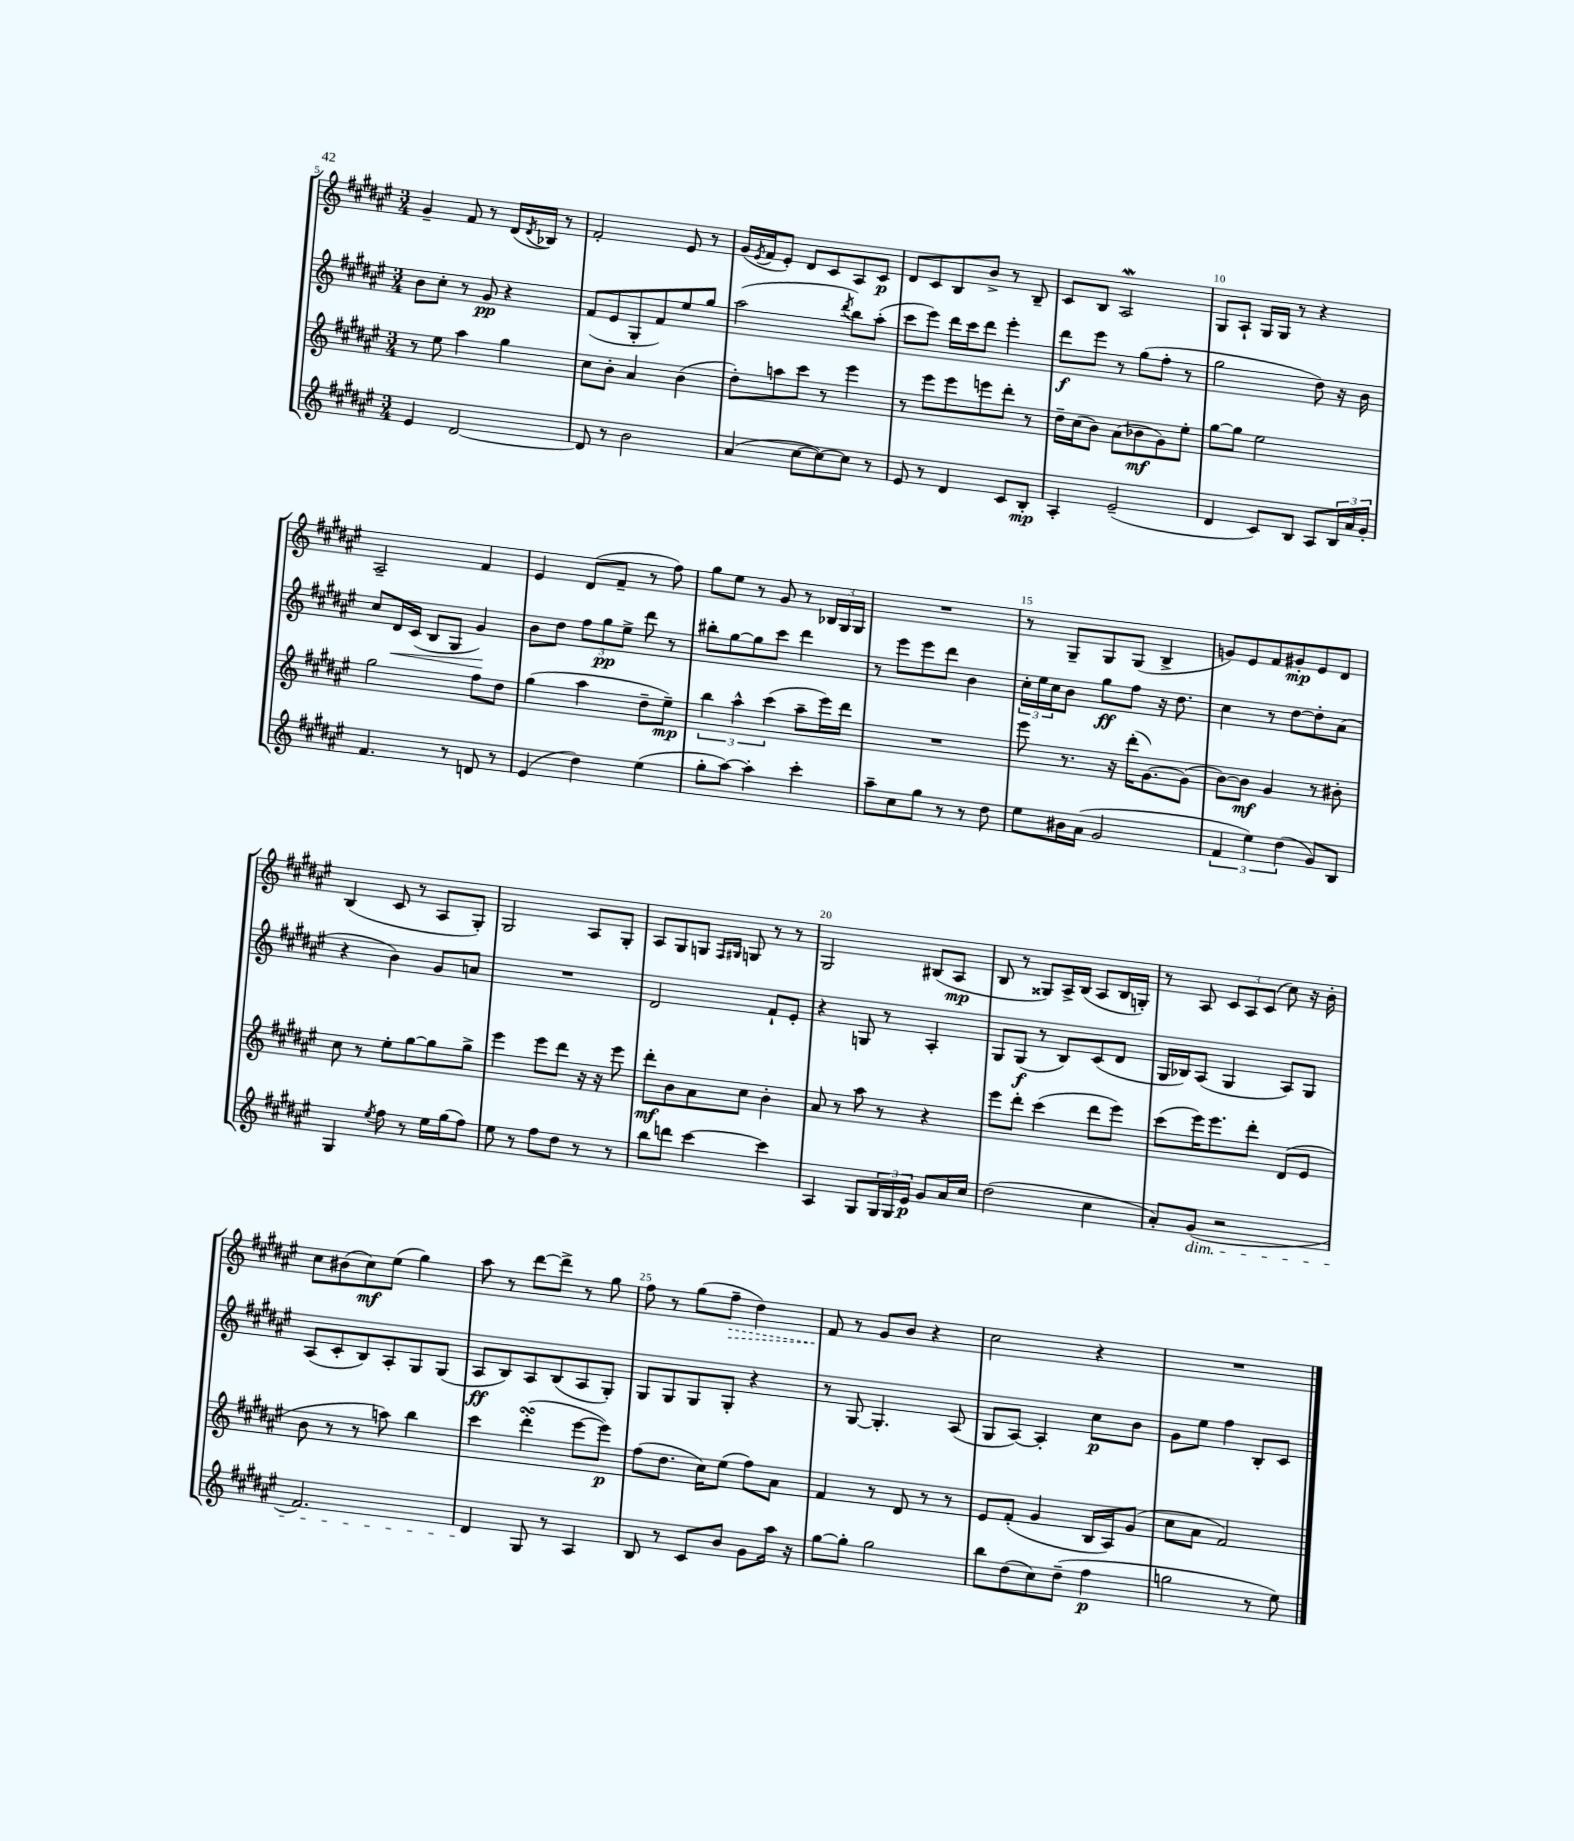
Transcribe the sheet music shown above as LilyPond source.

<<
\new StaffGroup <<
\new Staff = "s0" {
    \clef treble \key fis \major \numericTimeSignature \time 3/4
    gis'4-- fis'8 r8 dis'16( \acciaccatura { dis'8 } bes16) r8 |
    fis'2-. eis'8 r8 |
    gis'16( \acciaccatura { eis'8 } fis'16 eis'8-.) dis'8 cis'8 ais8 cis'8\p |
    dis'8 cis'8 b8 b'8-> r8 b8-- |
    cis'8 b8 ais2\mordent |
    gis8 ais8-! gis16 gis16 r8 r4 |
    ais2-- fis'4 |
    eis'4 dis'8( fis'8-- r8 fis''8) |
    gis''8 eis''8 r8 gis'8 r8 \tuplet 3/2 { bes16 gis16 gis16 } |
    R2. |
    r8 gis8-- gis8 gis8( b4-> |
    g'8) eis'8 fis'8 gis'8-.\mp eis'8 dis'8 |
    b4( cis'8 r8 ais8 gis8-.) |
    gis2 ais8 gis8-. |
    ais8 gis8 g8 \grace { fis16 gis16 } g8 r8 r8 |
    gis2 bis8( ais8\mp |
    b8 r8 gisis8) ais16-> b16( ais8 b16 g16-.) |
    r8 ais8 \tuplet 3/2 { cis'8 ais8 cis'8( } cis''8) r16 b'16-. |
    cis''8 bis'8( cis''8\mf) eis''8( gis''4) |
    ais''8 r8 dis'''8~ dis'''8-> r8 gis''8 |
    fis''8 r8 gis''8( \once \override Hairpin.style = #'dashed-line fis''8--\> dis''4) |
    fis'8\! r8 gis'8 b'8 r4 |
    cis''2 r4 |
    R2. \bar "|." |
}
\new Staff = "s1" {
    \clef treble \key fis \major \numericTimeSignature \time 3/4
    b'8 cis''8-. r8 gis'8\pp r4 |
    fis'8( eis'8 gis8-. fis'8) eis''8 gis''8 |
    ais''2( \acciaccatura { dis'''8 } b''8) ais''8-.( |
    cis'''8 eis'''8) dis'''16 cis'''16 dis'''8 eis'''4-. |
    dis'''8\f eis'''8 r8 gis''8( fis''8-. r8 |
    gis''2 dis''8) r16 b'16 |
    cis''8 dis'16\< cis'16( b8 gis8 gis'4\!) |
    b'8 dis''8 \tuplet 3/2 { fis''8 gis''8\pp eis''8-> } dis'''8 r8 |
    bis''8-. gis''8~ gis''8 cis'''8 dis'''4 |
    r8 eis'''8 eis'''8 dis'''8 b'4 |
    \tuplet 3/2 { cis''16-. eis''16 cis''16 } b'8 gis''8\ff fis''8 r16 dis''8. |
    cis''4 r8 dis''8~ dis''8-. ais'8( |
    r4 b'4) gis'8 a'8 |
    R2. |
    dis'2 fis'8-! eis'8-. |
    r4 g8 r8 ais4-. |
    gis8 gis8\f( r8 b8) cis'8( dis'8 |
    gis16 bes16) ais8( gis4 ais8) gis8 |
    ais8( cis'8-. b8) ais8-. gis8 gis8( |
    ais8\ff b8) ais8 b8( ais8 gis8-.) |
    gis8 gis8 gis8 gis8-. r4 |
    r8 gis8~ gis4.-. ais8( |
    gis8 ais8~) ais4-. cis''8\p b'8 |
    gis'8 eis''8 fis''4 b8-. cis'8 \bar "|." |
}
\new Staff = "s2" {
    \clef treble \key fis \major \numericTimeSignature \time 3/4
    r8 eis''8 ais''4 gis''4 |
    cis''8 b'8-. ais'4 b'4( |
    dis''8-.) a''8 cis'''8 r8 eis'''4 |
    r8 eis'''8 eis'''8 e'''8 dis'''8-. r8 |
    dis''16-- cis''16( b'8) ais'8( bes'8\mf gis'8) eis''8-. |
    gis''8~ gis''8 eis''2 |
    gis''2 fis''8 dis''8 |
    gis''4( ais''4 dis''8-- eis''8--\mp) |
    \tuplet 3/2 { b''4 ais''4-^ cis'''4( } ais''8-- eis'''16) dis'''16 |
    R2. |
    eis'''8 r8. r16 dis'''16-.( gis'8.~) gis'8( |
    b'8~) b'8\mf gis'4 r8 bis'8-. |
    cis''8 r8 eis''8-. gis''8~ gis''8 gis''8-> |
    eis'''4 eis'''8 dis'''8 r16 r16 eis'''8 |
    dis'''8-.\mf b'8 ais'8 cis''8 b'4-. |
    ais'8 r8 ais''8 r8 r4 |
    eis'''8 dis'''8-. cis'''4( dis'''8 eis'''8) |
    cis'''8( eis'''16) eis'''8. dis'''8-. dis'8( eis'8 |
    b'8 r8 r8 a''8) b''4 |
    cis'''4 dis'''4-.\turn( eis'''8~ eis'''8\p) |
    fis''8( dis''8. cis''16) eis''8( fis''8) ais'8 |
    fis'4 r8 dis'8 r8 r8 |
    eis'8 fis'8-.( gis'4 b16 ais16) gis'8( |
    cis''8 ais'8 fis'2) \bar "|." |
}
\new Staff = "s3" {
    \clef treble \key fis \major \numericTimeSignature \time 3/4
    eis'4 dis'2~ |
    dis'8 r8 b'2 |
    ais'4( cis''8~ cis''8~) cis''8 r8 |
    eis'8 r8 dis'4 cis'8 b8-.\mp |
    ais4-. eis'2--( |
    dis'4 cis'8) b8 ais8 \tuplet 3/2 { b16 ais'16 gis'16-. } |
    fis'4. r8 d'8 r8 |
    eis'4( dis''4) eis''4( |
    gis''8-. ais''8~) ais''4-. cis'''4-. |
    ais''8-- cis''8 gis''8 r8 r8 dis''8 |
    eis''8 bis'16 ais'16( gis'2 |
    \tuplet 3/2 { fis'4 eis''4) dis''4( } gis'8) b8 |
    gis4 \acciaccatura { eis''8 } fis''8 r8 eis''16 gis''16( fis''8) |
    eis''8 r8 fis''8 dis''8 r8 r8 |
    b''8 d'''8 cis'''4~ cis'''4 |
    ais4 gis8 \tuplet 3/2 { gis16 gis16 eis'16\p } gis'8 ais'16 cis''16 |
    dis''2( cis''4 |
    ais'8-.) gis'8\dim( r2 |
    fis'2.) |
    dis'4\! gis8 r8 ais4 |
    b8 r8 cis'8 b'8 gis'8 ais''16 r16 |
    gis''8~ gis''8-. gis''2 |
    b''8 dis''8( cis''8) dis''8--( fis''4\p |
    g''2 r8 eis''8) \bar "|." |
}
>>
>>
\layout { \context { \Score currentBarNumber = #5 \override BarNumber.break-visibility = ##(#f #t #t) barNumberVisibility = #(every-nth-bar-number-visible 5) } }
